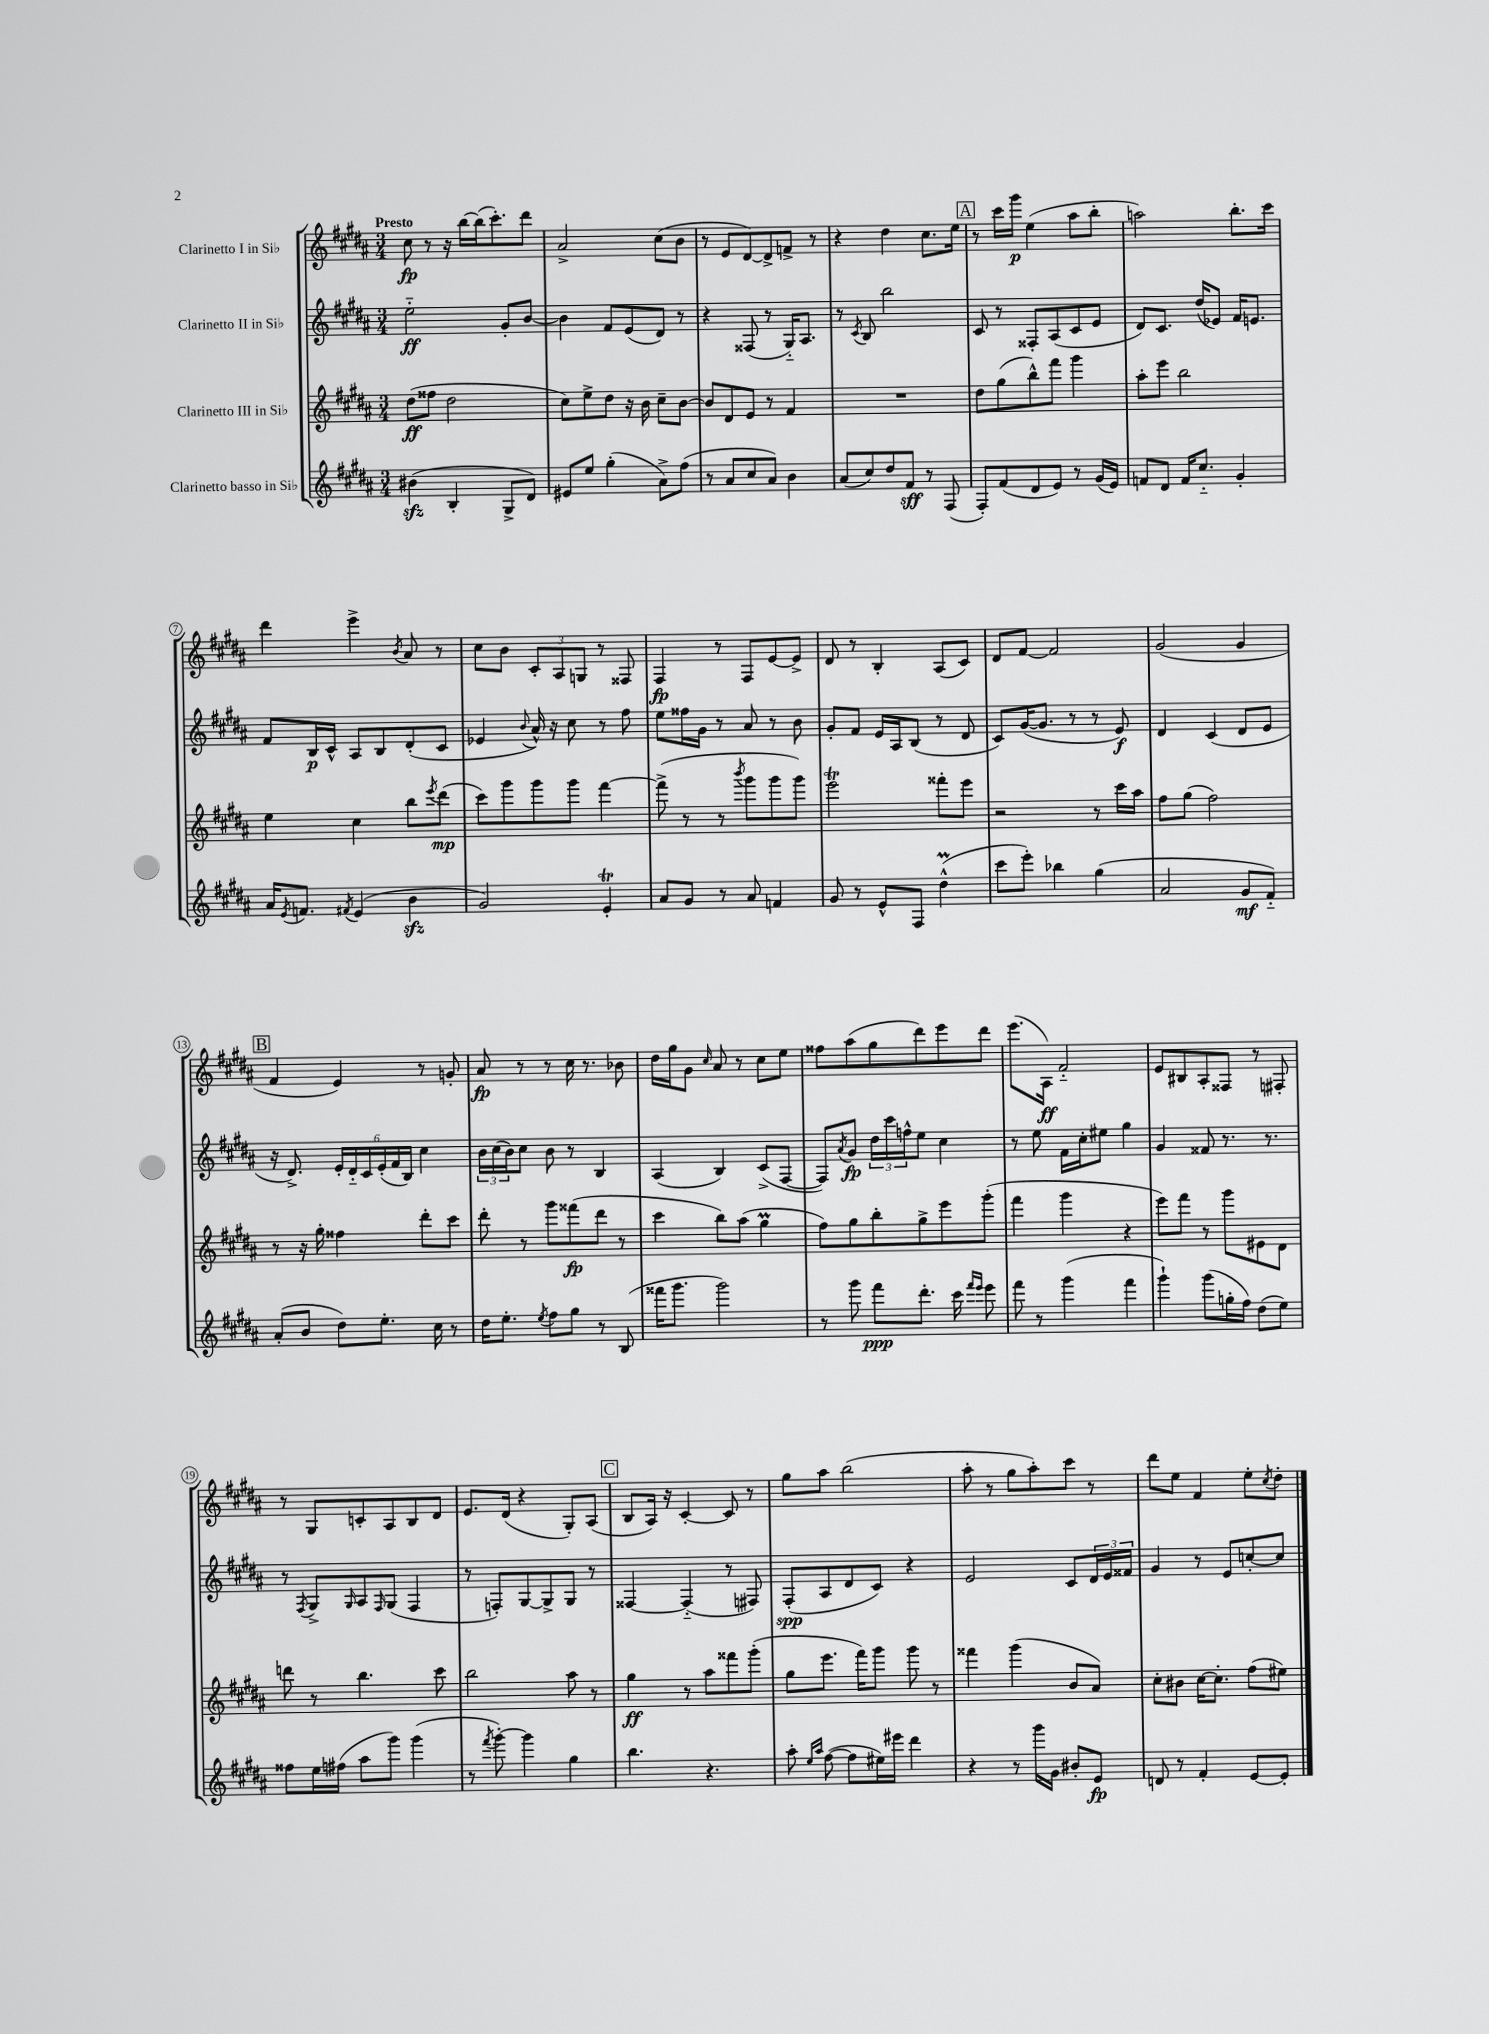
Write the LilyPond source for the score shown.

<<
\new StaffGroup <<
\new Staff = "s0" \with { instrumentName = "Clarinetto I in Sib" } {
    \clef treble \key b \major \numericTimeSignature \time 3/4 \tempo "Presto"
    cis''8\fp r8 r16 b''16~ b''16( cis'''8.-.) dis'''8 |
    ais'2-> cis''8( b'8 |
    r8 e'8 dis'8~) dis'8-> f'8-> r8 |
    r4 dis''4 cis''8. e''16 |
    \mark \markup { \box "A" } r8 cis'''16 gis'''16\p e''4( ais''8 b''8-. |
    a''2) b''8.-. cis'''16 |
    dis'''4 e'''4-> \acciaccatura { b'8 } ais'8 r8 |
    cis''8 b'8 \tuplet 3/2 { cis'8-. ais8 g8 } r8 fisis8 |
    fis4\fp r8 fis8 e'8~ e'8-> |
    dis'8 r8 b4-. ais8( cis'8) |
    dis'8 fis'8~ fis'2 |
    gis'2( gis'4 |
    \mark \markup { \box "B" } fis'4 e'4) r8 g'8-. |
    ais'8\fp r8 r8 cis''16 r8. bes'8 |
    dis''16 gis''16 gis'8 \grace { cis''16 } ais'8 r8 cis''8 e''8 |
    fisis''8 ais''8( gis''8 dis'''8) e'''8 dis'''8 |
    e'''8.( ais16\ff) fis'2-_ |
    e'8 bis8 ais8-. fisis8 r8 fis8-. |
    r8 gis8 c'8-. ais8 b8 dis'8 |
    e'8. dis'16( r4 gis8-.) ais8( |
    \mark \markup { \box "C" } b8 ais16) r16 cis'4~-. cis'8 r8 |
    gis''8 ais''8 b''2( |
    ais''8-. r8 gis''8 ais''8-.) cis'''8 r8 |
    dis'''8 e''8 fis'4 e''8-. \acciaccatura { cis''8 } dis''8-. \bar "|." |
}
\new Staff = "s1" \with { instrumentName = "Clarinetto II in Sib" } {
    \clef treble \key b \major \numericTimeSignature \time 3/4
    e''2-_\ff gis'8-. b'8~ |
    b'4 fis'8 e'8( dis'8) r8 |
    r4 fisis8( r8 gis16-_) ais8. |
    r8 \acciaccatura { cis'8 } b8 b''2 |
    \mark \markup { \box "A" } cis'8 r8 fisis8-. ais8( cis'8 e'8 |
    dis'8) cis'8. dis''16( ees'8) fis'16 e'8. |
    fis'8 b16\p cis'16-^ ais8 b8 dis'8-.( cis'8 |
    ees'4 \appoggiatura { b'8 } ais'16-^) r16 cis''8 r8 fis''8 |
    e''8 fisis''16 gis'16 r8 ais'8 r8 b'8 |
    gis'8-. fis'8 e'16 ais16 b8( r8 dis'8 |
    cis'8) gis'16~( gis'8. r8 r8 e'8\f) |
    dis'4 cis'4( dis'8 e'8 |
    \mark \markup { \box "B" } r16 dis'8.->) \tuplet 6/4 { e'16-. dis'16-_ cis'16 e'16-.( fis'16 b16) } cis''4 |
    \tuplet 3/2 { b'16 cis''16( b'16) } cis''8 b'8 r8 b4 |
    ais4( b4) cis'8->( fis8~ |
    fis8) \acciaccatura { ais'8 } gis'8\fp \tuplet 3/2 { dis''16 cis'''16 f''16-^ } e''8 cis''4 |
    r8 e''8 fis'16 cis''16-. eis''8 gis''4 |
    gis'4 fisis'8 r8. r8. |
    r8 \acciaccatura { fis8 } gis8-> \grace { gis16 } ais8 \grace { fis16 } gis8( fis4 |
    r8 f8-.) gis8~ gis8-> gis8 r8 |
    \mark \markup { \box "C" } fisis4~ fisis4-_( r8 fis8) |
    fis8-.\spp( ais8 dis'8 cis'8) r4 |
    e'2 cis'8 \tuplet 3/2 { dis'16 e'16 fisis'16 } |
    gis'4 r8 e'8 c''8~-. c''8 \bar "|." |
}
\new Staff = "s2" \with { instrumentName = "Clarinetto III in Sib" } {
    \clef treble \key b \major \numericTimeSignature \time 3/4
    dis''8\ff( fisis''8 dis''2 |
    cis''8) e''8-> dis''8 r16 b'16 cis''8-- b'8~ |
    b'8 dis'8 e'8 r8 fis'4 |
    R2. |
    \mark \markup { \box "A" } dis''8 gis''8( b''8-^) fis'''8 gis'''4 |
    ais''8-. e'''8 b''2 |
    e''4 cis''4 b''8 \acciaccatura { e'''8 } dis'''8\mp( |
    cis'''8) gis'''8 gis'''8 gis'''8 fis'''4~ |
    fis'''8->( r8 r8 \acciaccatura { b'''8 } gis'''8 gis'''8 gis'''8) |
    e'''2\trill fisis'''8-. e'''8 |
    r2 r8 cis'''16 ais''16 |
    fis''8 gis''8( fis''2) |
    \mark \markup { \box "B" } r8 r16 gis''16-. fisis''4 dis'''8-. cis'''8 |
    dis'''8-. r8 gis'''8 fisis'''8\fp( dis'''8 r8 |
    cis'''4 b''8) ais''8( gis''4\prall |
    fis''8) gis''8 b''8-. gis''8-> e'''8 gis'''8-.( |
    fis'''4 gis'''4 r4 |
    e'''8) fis'''8 r8 gis'''8 eis'8 dis'8 |
    d'''8 r8 b''4. cis'''8 |
    b''2 ais''8 r8 |
    \mark \markup { \box "C" } gis''4\ff r8 ais''8 fisis'''8 gis'''8-.( |
    gis''8 e'''8. fis'''16) gis'''8 gis'''8 r8 |
    fisis'''4 gis'''4( b'8 ais'8) |
    cis''8-. bis'8 cis''16~ cis''8.-. fis''8( eis''8) \bar "|." |
}
\new Staff = "s3" \with { instrumentName = "Clarinetto basso in Sib" } {
    \clef treble \key b \major \numericTimeSignature \time 3/4
    bis'4\sfz( b4-. gis8-> dis'8) |
    eis'8 e''8 gis''4-.( ais'8->) fis''8( |
    r8 ais'8 cis''8 ais'8) b'4 |
    ais'8( cis''8) dis''8 fis'8\sff r8 fis8( |
    \mark \markup { \box "A" } fis8-.) fis'8( dis'8 e'8) r8 gis'16( e'16) |
    f'8 dis'8 f'16 cis''8.-_ gis'4-. |
    ais'16 \acciaccatura { e'8 } f'8. \acciaccatura { fis'8 } e'4( b'4\sfz |
    gis'2) e'4-.\trill |
    ais'8 gis'8 r8 ais'8 f'4 |
    gis'8 r8 e'8-^ fis8 dis''4-^\prall( |
    cis'''8 e'''8-.) bes''4 gis''4( |
    ais'2 gis'8\mf fis'8-_) |
    \mark \markup { \box "B" } ais'8-.( b'8 dis''8) e''8.-. cis''16 r8 |
    dis''16 e''8.-. \acciaccatura { e''8 } fis''8 gis''8 r8 b8( |
    fisis'''16 gis'''8. gis'''2) |
    r8 gis'''8 fis'''8\ppp dis'''8.-. cis'''16 \grace { fis'''16 e'''16 } e'''8 |
    fis'''8 r8 gis'''4( fis'''4 |
    gis'''4-!) gis'''8( g''16-. fis''16) dis''8( e''8) |
    fisis''8 e''16 fis''16( ais''8 gis'''8) gis'''4( |
    r8 \acciaccatura { fis'''8 } gis'''8~-.) gis'''4 gis''4 |
    \mark \markup { \box "C" } b''4. r4. |
    ais''8-. \grace { e''16 ais''16 } fis''8~( fis''8 eis''16) eis'''16 dis'''4 |
    r4 r8 gis'''16 gis'16 bis'8-. e'8\fp |
    d'8 r8 fis'4-. e'8~ e'8-. \bar "|." |
}
>>
>>
\layout { \context { \Score \override BarNumber.stencil = #(make-stencil-circler 0.1 0.3 ly:text-interface::print) } }
